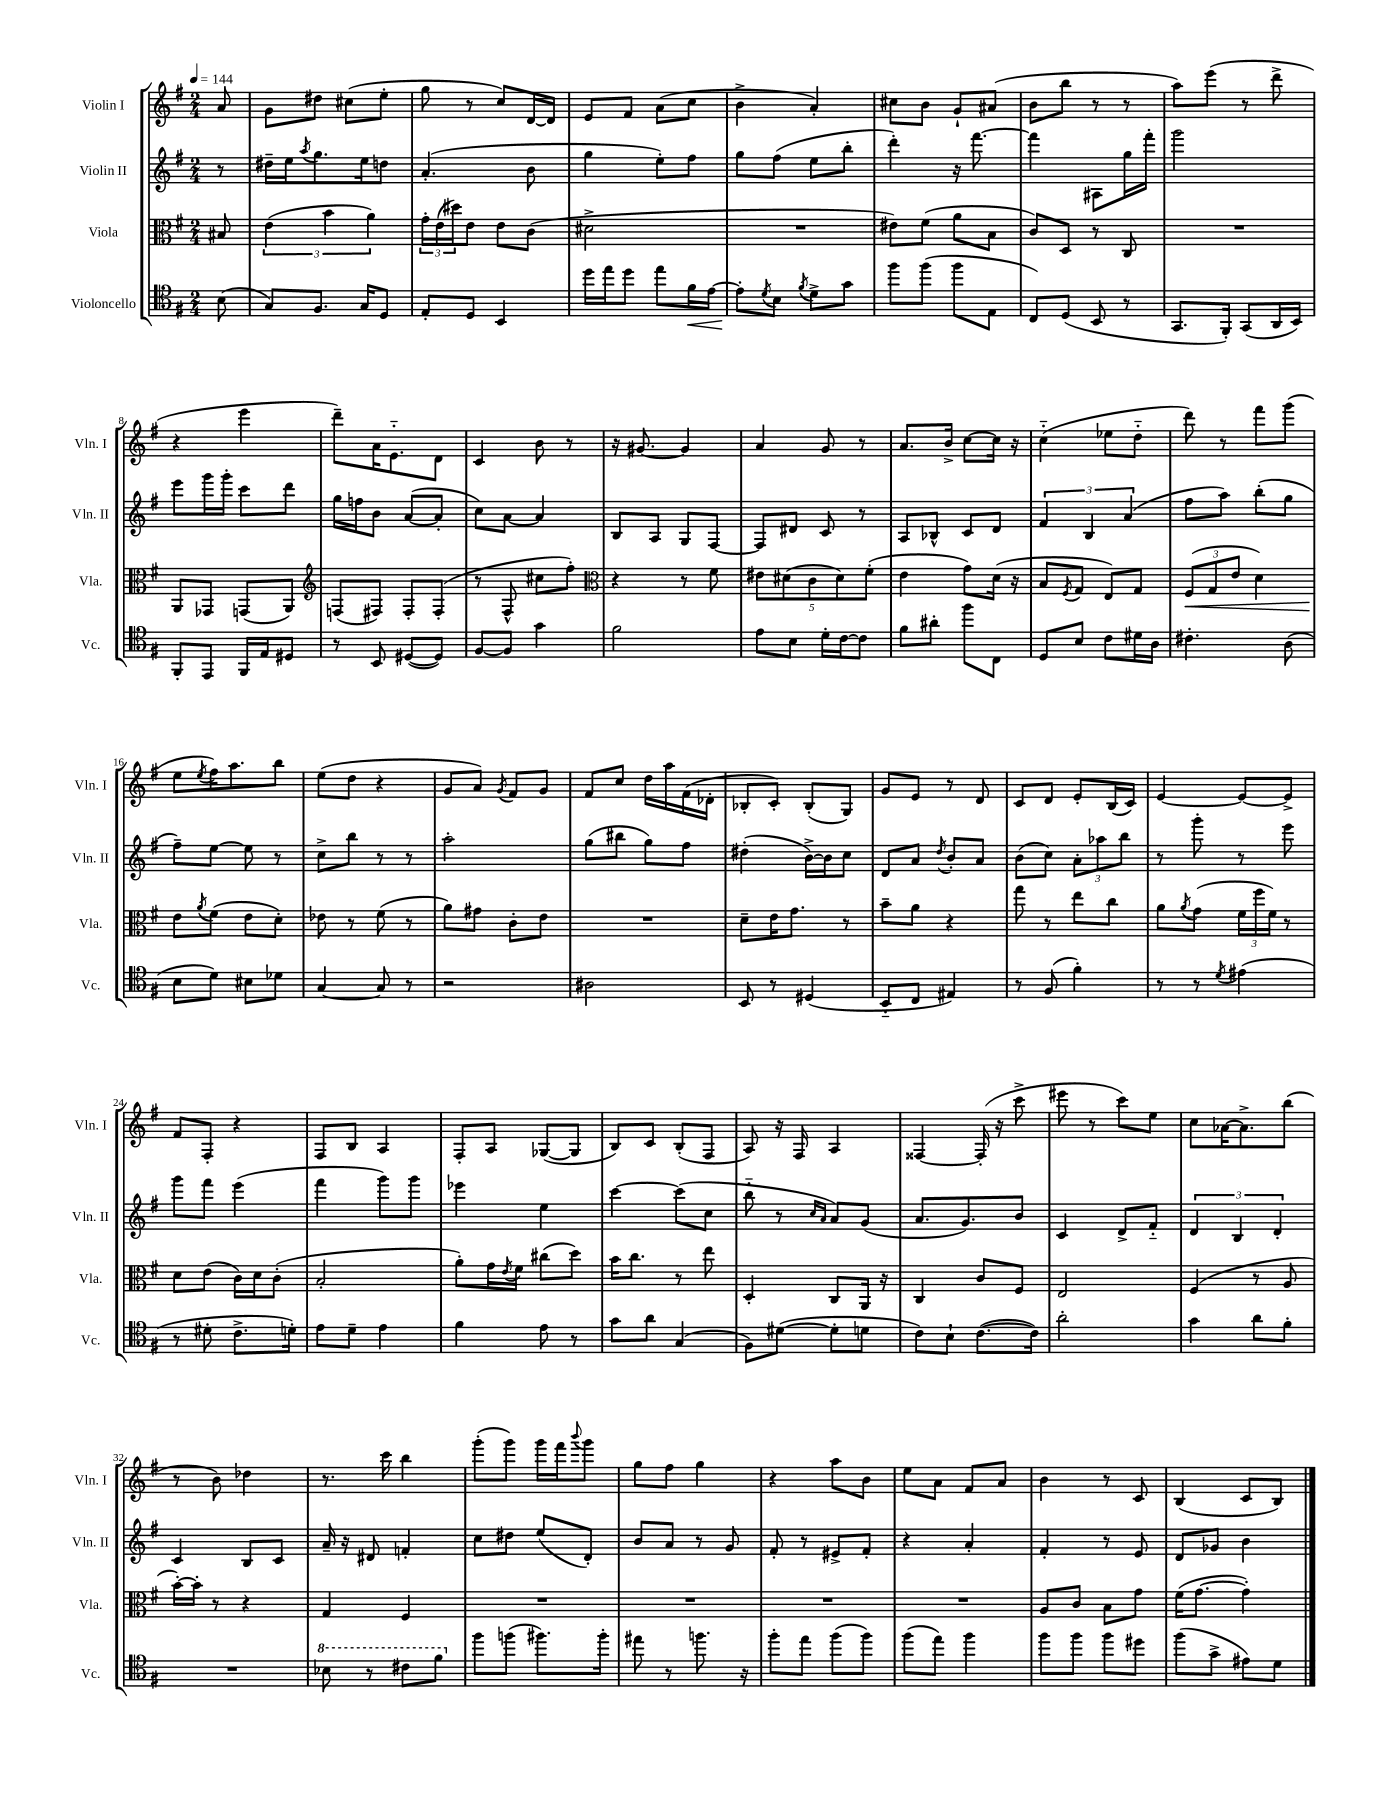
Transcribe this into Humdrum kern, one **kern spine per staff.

**kern	**dynam	**kern	**dynam	**kern	**kern
*part4	*part4	*part3	*part3	*part2	*part1
*staff4	*staff4	*staff3	*staff3	*staff2	*staff1
*I"Violoncello	*	*I"Viola	*	*I"Violin II	*I"Violin I
*I'Vc.	*	*I'Vla.	*	*I'Vln. II	*I'Vln. I
*clefC4	*	*clefC3	*	*clefG2	*clefG2
*k[f#]	*	*k[f#]	*	*k[f#]	*k[f#]
*M2/4	*	*M2/4	*	*M2/4	*M2/4
*MM144	*	*MM144	*	*MM144	*MM144
=	=	=	=	=	=
(8B\	.	8B#X/	.	8r	8a/
=1	=1	=1	=1	=1	=1
8G/L)	.	(6e\	.	16dd#X~\LL	8g\L
.	.	.	.	16ee\J	.
.	.	.	.	8qaa/	.
8.F#/J	.	.	.	8.gg\	8dd#X\J
.	.	6b\	.	.	.
.	.	.	.	.	(8cc#X\L
16G/KL	.	.	.	16ee\k	.
.	.	6a\)	.	.	.
8D/J	.	.	.	8ddn\J	8ee'\J
=2	=2	=2	=2	=2	=2
8E'/L	.	24g'\LL	.	(4.a'/	8gg\
.	.	(24e\	.	.	.
.	.	24dd#X\J)	.	.	.
8D/J	.	8e\J	.	.	8r
4BB/	.	8e\L	.	.	8cc/L)
.	.	(8c\J	.	8b\	[16d/L
.	.	.	.	.	16d/JJ]
=3	=3	=3	=3	=3	=3
16dd\LL	.	2d#X^\	.	4gg\	8e/L
16ee\J	.	.	.	.	.
8dd\J	.	.	.	.	8f#/J
8ee\L	.	.	.	8ee'\L)	(8a\L
!	!LO:HP:b	!	!	!	!
16f#\L	<	.	.	8ff#\J	8cc\J
[16e\JJ	.	.	.	.	.
=4	=4	=4	=4	=4	=4
8e'\L]	.	2r	.	8gg\L	4b^\
8qd/	.	.	.	.	.
8B\J	[	.	.	(8ff#\J	.
8qf#/	.	.	.	.	.
8d^\L	.	.	.	8ee\L	4a'/)
8g\J	.	.	.	8bb'\J	.
=5	=5	=5	=5	=5	=5
8ff#\L	.	8e#X\L)	.	4ddd'\)	8cc#X\L
(8ff#\J	.	(8f#\J	.	.	8b\J
8ff#\L	.	8a\L	.	16r	8g`/L
.	.	.	.	[8.fff#\	.
8E\J	.	8B\J	.	.	(8a#X/J
=6	=6	=6	=6	=6	=6
8C/L)	.	8c/L)	.	4fff#\]	8b\L
(8D/J	.	8D/J	.	.	8bb\J
8BB/	.	8r	.	8A#X\L	8r
8r	.	8C/	.	16gg\L	8r
.	.	.	.	16fff#'\JJ	.
=7	=7	=7	=7	=7	=7
8.GG/L	.	2r	.	2ggg\	8aa\L)
.	.	.	.	.	(8eee\J
16FF#'/Jk)	.	.	.	.	.
(8GG/L	.	.	.	.	8r
16AA/L	.	.	.	.	8ddd^\
16BB/JJ)	.	.	.	.	.
!!LO:LB:g=z
=8	=8	=8	=8	=8	=8
8FF#'/L	.	8AA/L	.	8eee\L	4r
8EE/J	.	8GG-X/J	.	16ggg\L	.
.	.	.	.	16ggg'\JJ	.
16FF#/LL	.	(8GGn/L	.	8ccc\L	4eee\
16E/J	.	.	.	.	.
8D#X/J	.	8AA/J)	.	8ddd\J	.
=9	=9	=9	=9	=9	=9
*	*	*clefG2	*	*	*
8r	.	(8Fn/L	.	16gg\LL	8ddd~\L)
.	.	.	.	16ffn\J	.
8BB/	.	8F#X/J)	.	8b\J	16a\K
.	.	.	.	.	8.e\
([8D#X/L	.	8F#'/L	.	([8a/L	.
8D#/J])	.	(8F#'/J	.	8a'/J]	8d\J
=10	=10	=10	=10	=10	=10
[8F#/L	.	8r	.	8cc\L)	4c/
8F#/J]	.	8F#^^/	.	[8a\J	.
4g\	.	8cc#X\L	.	4a/]	8b\
.	.	8ff#'\J)	.	.	8r
=11	=11	=11	=11	=11	=11
*	*	*clefC3	*	*	*
2f#\	.	4r	.	8B/L	16r
.	.	.	.	.	[8.g#X/
.	.	.	.	8A/J	.
.	.	8r	.	8G/L	4g#/]
.	.	8f#\	.	[8F#/J	.
=12	=12	=12	=12	=12	=12
8e\L	.	10e#X\L	.	8F#/L]	4a/
.	.	(10d#X\	.	.	.
8B\J	.	.	.	8d#X/J	.
.	.	10c\	.	.	.
16d'\LL	.	.	.	8c/	8g/
.	.	10d#\)	.	.	.
[16c\J	.	.	.	.	.
8c\J]	.	.	.	8r	8r
.	.	(10f#'\J	.	.	.
=13	=13	=13	=13	=13	=13
8f#\L	.	4e\	.	8A/L	8.a/L
8a#X'\J	.	.	.	8B-X^^/J	.
.	.	.	.	.	16b^/Jk
8ff#\L	.	8g\L)	.	8c/L	[8cc\L
8C\J	.	(16d\Jk	.	8d/J	16cc\Jk]
.	.	16r	.	.	16r
=14	=14	=14	=14	=14	=14
8D/L	.	8B/L	.	6f#/	(4cc\
.	.	8qF#/	.	.	.
8B/J	.	8G/J	.	.	.
.	.	.	.	6B/	.
8c\L	.	8E/L)	.	.	8ee-X\L
.	.	.	.	(6a/	.
16d#X\L	.	8G/J	.	.	8dd\J
16A\JJ	.	.	.	.	.
=15	=15	=15	=15	=15	=15
!	!	!	!LO:HP:b	!	!
4.c#X'\	.	(12F#/L	<	8ff#\L	8ddd\)
.	.	12G/	.	.	.
.	.	.	.	8aa\J)	8r
.	.	12e/J	.	.	.
.	.	4d\)	.	(8bb'\L	8fff#\L
(8A\	.	.	.	8gg\J	(8ggg\J
!!LO:LB:g=z
=16	=16	=16	=16	=16	=16
8B\L	.	8e\L	.	8ff#~\L)	8ee\L
.	.	8qa/	.	.	8qee/
8d\J)	.	(8f#\J	[	[8ee\J	16ff#\K)
.	.	.	.	.	8.aa\
8B#X\L	.	8e\L	.	8ee\]	.
8d-X\J	.	8d'\J)	.	8r	8bb\J
=17	=17	=17	=17	=17	=17
[4G/	.	8e-X\	.	8cc^\L	(8ee\L
.	.	8r	.	8bb\J	8dd\J
8G/]	.	(8f#\	.	8r	4r
8r	.	8r	.	8r	.
=18	=18	=18	=18	=18	=18
2r	.	8a\L)	.	2aa'\	8g/L
.	.	8g#X\J	.	.	8a/J)
.	.	.	.	.	8qg/
.	.	8c'\L	.	.	8f#/L
.	.	8e\J	.	.	8g/J
=19	=19	=19	=19	=19	=19
2A#X\	.	2r	.	(8gg\L	8f#/L
.	.	.	.	8bb#X\J	8cc/J
.	.	.	.	8gg\L)	16dd\LL
.	.	.	.	.	16aa\
.	.	.	.	8ff#\J	(16f#\
.	.	.	.	.	16d-X'\JJ
=20	=20	=20	=20	=20	=20
8BB/	.	8d~\L	.	(4dd#X'\	8B-X'/L
8r	.	16e\K	.	.	8c'/J)
.	.	8.g\J	.	.	.
(4D#X/	.	.	.	[16b^\LL)	(8B-'/L
.	.	.	.	16b\J]	.
.	.	8r	.	8cc\J	8G/J)
=21	=21	=21	=21	=21	=21
8BB/L	.	8b~\L	.	8d/L	8g/L
8C/J	.	8a\J	.	8a/J	8e/J
.	.	.	.	8qdd/	.
4E#X/)	.	4r	.	8b'/L	8r
.	.	.	.	8a/J	8d/
=22	=22	=22	=22	=22	=22
8r	.	8gg\	.	(8b\L	8c/L
(8F#/	.	8r	.	8cc\J)	8d/J
4f#'\)	.	8ee\L	.	12a'\L	8e'/L
.	.	.	.	12aa-X\	.
.	.	8cc\J	.	.	(16B/L
.	.	.	.	12bb\J	.
.	.	.	.	.	16c/JJ)
=23	=23	=23	=23	=23	=23
8r	.	8a\L	.	8r	[4e/
.	.	8qa/	.	.	.
8r	.	(8g\J	.	8ggg'\	.
8qd/	.	.	.	.	.
(4e#X\	.	24f#\LL	.	8r	8e/L_
.	.	24ff#\	.	.	.
.	.	24f#\JJ)	.	.	.
.	.	8r	.	8eee\	8e^/J]
!!LO:LB:g=z
=24	=24	=24	=24	=24	=24
8r	.	8d\L	.	8ggg\L	8f#/L
8d#X'\	.	(8e\J	.	8fff#\J	8F#'/J
8.c^\L	.	16c\LL)	.	(4eee\	4r
.	.	16d\J	.	.	.
.	.	(8c'\J	.	.	.
16dn'\Jk)	.	.	.	.	.
=25	=25	=25	=25	=25	=25
8e\L	.	2B'/	.	4fff#\	8F#/L
8d~\J	.	.	.	.	8B/J
4e\	.	.	.	8ggg\L)	4A/
.	.	.	.	8ggg\J	.
=26	=26	=26	=26	=26	=26
4f#\	.	8a'\L)	.	4eee-X\	8F#'/L
.	.	16g\L	.	.	8A/J
.	.	8qe/	.	.	.
.	.	16f#\JJ	.	.	.
8e\	.	(8cc#X\L	.	4ee\	([8G-X/L
8r	.	8dd\J)	.	.	8G-/J]
=27	=27	=27	=27	=27	=27
8g\L	.	16b\KL	.	[4ccc\	8B/L)
.	.	8.cc\J	.	.	.
8a\J	.	.	.	.	8c/J
(4G/	.	8r	.	(8ccc\L]	(8B'/L
.	.	8ee\	.	8cc\J	8F#/J
=28	=28	=28	=28	=28	=28
8F#\L)	.	4D'/	.	8bb\	8A/)
([8d#X\J	.	.	.	8r	16r
.	.	.	.	.	16F#/
.	.	.	.	16qqcc/LL	.
.	.	.	.	16qqa/JJ	.
8d#'\L]	.	8C/L	.	8a/L)	4A/
8dn\J	.	16AA/Jk	.	(8g/J	.
.	.	16r	.	.	.
=29	=29	=29	=29	=29	=29
8c\L)	.	4C/	.	8.a/L	[4F##X/
8B`\J	.	.	.	.	.
.	.	.	.	8.g/)	.
([8.c\L	.	8c/L	.	.	(16F##'/]
.	.	.	.	.	16r
.	.	8F#/J	.	8b/J	8ccc^\
16c\Jk])	.	.	.	.	.
=30	=30	=30	=30	=30	=30
2a'\	.	2E/	.	4c/	8eee#X\
.	.	.	.	.	8r
.	.	.	.	8d^/L	8ccc\L)
.	.	.	.	8f#/J	8ee\J
=31	=31	=31	=31	=31	=31
4g\	.	(4F#/	.	6d/	8cc\L
.	.	.	.	.	[16a-X\K
.	.	.	.	6B/	.
.	.	.	.	.	8.a-^\]
8a\L	.	8r	.	.	.
.	.	.	.	6d'/	.
8f#'\J	.	8A/	.	.	(8bb\J
!!LO:LB:g=z
=32	=32	=32	=32	=32	=32
2r	.	[16b'\LL)	.	4c/	8r
.	.	16b'\JJ]	.	.	.
.	.	8r	.	.	8b\)
.	.	4r	.	8B/L	4dd-X\
.	.	.	.	8c/J	.
=33	=33	=33	=33	=33	=33
*8va	*	*	*	*	*
8b-X\	.	4G/	.	16a~/	8.r
.	.	.	.	16r	.
8r	.	.	.	8d#X/	.
.	.	.	.	.	16ccc\
8cc#X\L	.	4F#/	.	4fn'/	4bb\
8ff#\J	.	.	.	.	.
=34	=34	=34	=34	=34	=34
*X8va	*	*	*	*	*
8ff#\L	.	2r	.	8cc\L	(8ggg'\L
(8ffn\J	.	.	.	8dd#X\J	8ggg\J)
8.ff#X\L)	.	.	.	(8ee/L	16ggg\LL
.	.	.	.	.	16fff#\J
.	.	.	.	.	8qqbbb/
.	.	.	.	8d'/J)	8ggg\J
16ff#'\Jk	.	.	.	.	.
=35	=35	=35	=35	=35	=35
8ee#X\	.	2r	.	8b/L	8gg\L
8r	.	.	.	8a/J	8ff#\J
8.ffn\	.	.	.	8r	4gg\
.	.	.	.	8g/	.
16r	.	.	.	.	.
=36	=36	=36	=36	=36	=36
8ff#'\L	.	2r	.	8f#'/	4r
8ee\J	.	.	.	8r	.
(8ff#\L	.	.	.	8e#X^/L	8aa\L
8ff#\J)	.	.	.	8f#'/J	8b\J
=37	=37	=37	=37	=37	=37
(8ff#\L	.	2r	.	4r	8ee\L
8ee\J)	.	.	.	.	8a\J
4ff#\	.	.	.	4a'/	8f#/L
.	.	.	.	.	8a/J
=38	=38	=38	=38	=38	=38
8ff#\L	.	8A/L	.	4f#'/	4b\
8ff#\J	.	8c/J	.	.	.
8ff#\L	.	8B\L	.	8r	8r
8dd#X\J	.	8g\J	.	8e/	8c/
=39	=39	=39	=39	=39	=39
(8ff#\L	.	(16f#\KL	.	8d/L	(4B/
.	.	[8.g\J	.	.	.
8g^\J	.	.	.	8g-X/J	.
8e#X\L)	.	4g'\])	.	4b\	8c/L
8d\J	.	.	.	.	8B/J)
==	==	==	==	==	==
*-	*-	*-	*-	*-	*-
